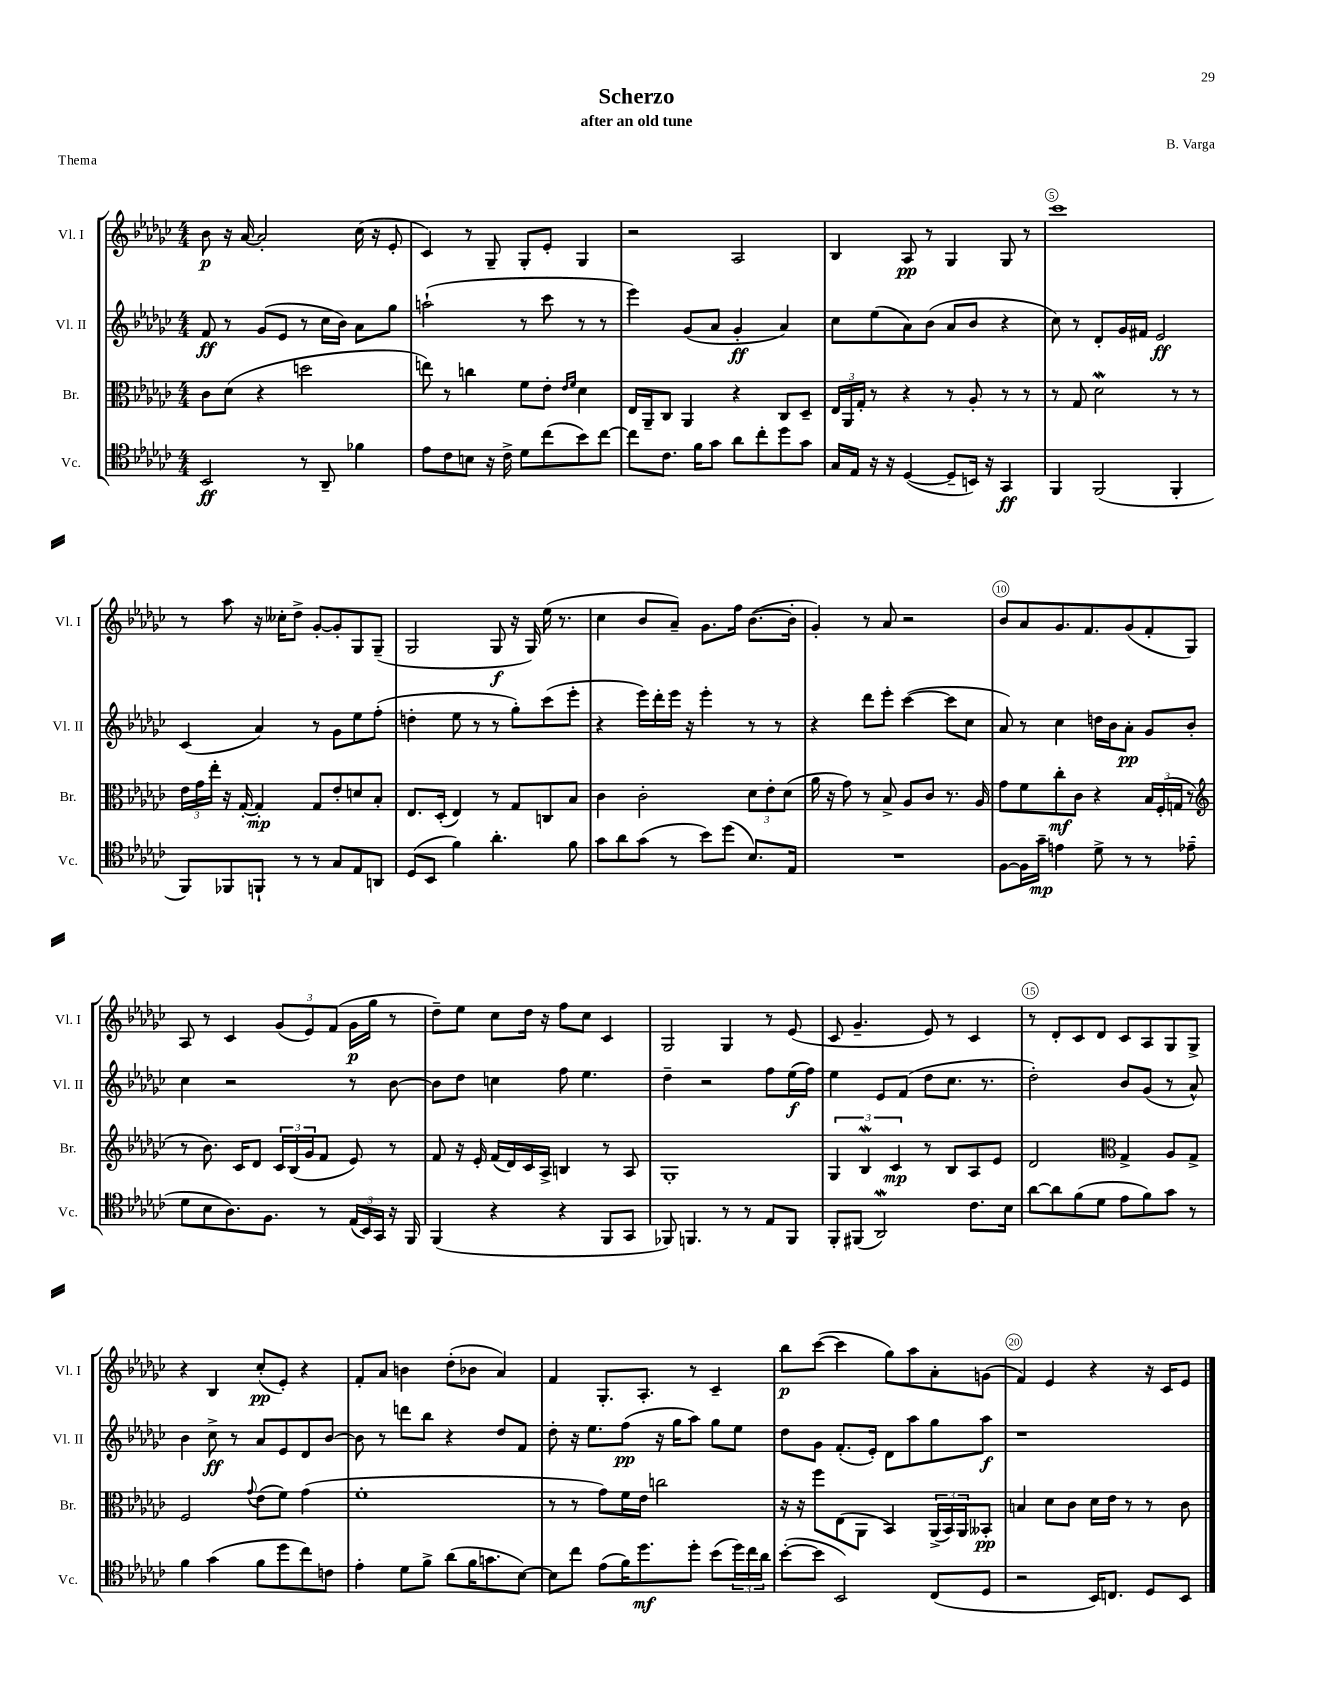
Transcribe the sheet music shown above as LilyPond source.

\header { title = "Scherzo" composer = "B. Varga" subtitle = "after an old tune" piece = "Thema" }
<<
\new StaffGroup <<
\new Staff = "s0" \with { instrumentName = "Vl. I" shortInstrumentName = "Vl. I" } {
    \clef treble \key ges \major \numericTimeSignature \time 4/4
    bes'8\p r16 aes'16~ aes'2-. ces''16( r16 ees'8-. |
    ces'4) r8 ges8-- ges8-. ees'8-. ges4 |
    r2 aes2 |
    bes4 aes8\pp r8 ges4 ges8 r8 |
    ces'''1 |
    r8 aes''8 r16 ceses''16-. des''8-> ges'8~-. ges'8-. ges8 ges8--( |
    ges2 ges8\f r16 ges16) ees''16( r8. |
    ces''4 bes'8 aes'8--) ges'8. f''16 bes'8.~( bes'16-. |
    ges'4-.) r8 aes'8 r2 |
    bes'8 aes'8 ges'8. f'8. ges'8( f'8-. ges8) |
    aes8 r8 ces'4 \tuplet 3/2 { ges'8( ees'8) f'8( } ges'16\p ges''16 r8 |
    des''8--) ees''8 ces''8 des''16 r16 f''8 ces''8 ces'4 |
    ges2 ges4 r8 ees'8( |
    ces'8 ges'4.-- ees'8) r8 ces'4 |
    r8 des'8-. ces'8 des'8 ces'8 aes8 ges8 ges8-> |
    r4 bes4 ces''8-.\pp( ees'8-.) r4 |
    f'8-. aes'8 b'4 des''8-.( bes'8 aes'4) |
    f'4 ges8.-. aes8.-. r8 ces'4-- |
    bes''8\p ces'''8~( ces'''4 ges''8) aes''8 aes'8-. g'8( |
    f'4) ees'4 r4 r16 ces'16 ees'8 \bar "|." |
}
\new Staff = "s1" \with { instrumentName = "Vl. II" shortInstrumentName = "Vl. II" } {
    \clef treble \key ges \major \numericTimeSignature \time 4/4
    f'8\ff r8 ges'8( ees'8 r8 ces''16 bes'16) aes'8 ges''8 |
    a''2-!( r8 ces'''8 r8 r8 |
    ees'''4) ges'8( aes'8 ges'4-.\ff aes'4) |
    ces''8 ees''8( aes'8) bes'8( aes'8 bes'8 r4 |
    ces''8) r8 des'8-. ges'16 fis'16 ees'2\ff |
    ces'4( aes'4) r8 ges'8 ees''8 f''8-.( |
    d''4-. ees''8 r8 r8 ges''8-.) ces'''8( ees'''8-. |
    r4 ees'''16) des'''16-. ees'''16 r16 ees'''4-. r8 r8 |
    r4 des'''8 ees'''8-. ces'''4~( ces'''8 ces''8 |
    aes'8) r8 ces''4 d''16 bes'16 aes'8-.\pp ges'8 bes'8-. |
    ces''4 r2 r8 bes'8~ |
    bes'8 des''8 c''4 f''8 ees''4. |
    des''4-- r2 f''8 ees''16\f( f''16) |
    ees''4 ees'8 f'8( des''8 ces''8. r8. |
    des''2-.) bes'8 ges'8( r8 aes'8-^) |
    bes'4 ces''8->\ff r8 aes'8 ees'8 des'8 bes'8~ |
    bes'8 r8 d'''8 bes''8 r4 des''8 f'8 |
    des''8-. r16 ees''8. f''8\pp( r16 ges''16 aes''8) ges''8 ees''8 |
    des''8 ges'8 f'8.-.( ees'16-.) des'8 aes''8 ges''8 aes''8\f |
    r1 \bar "|." |
}
\new Staff = "s2" \with { instrumentName = "Br." shortInstrumentName = "Br." } {
    \clef alto \key ges \major \numericTimeSignature \time 4/4
    ces'8 des'8( r4 d''2 |
    e''8) r8 c''4 f'8 ees'8-. \grace { ees'16 f'16 } des'4 |
    ees16 aes,16-- ces8 aes,4 r4 ces8 des8-- |
    \tuplet 3/2 { ees16 aes,16 ges16-. } r8 r4 r8 aes8-. r8 r8 |
    r8 ges8 des'2\mordent r8 r8 |
    \tuplet 3/2 { ees'16 ges'16 ees''16-. } r16 ges16~-. ges4-.\mp ges8 ees'8-. d'8 bes8-. |
    ees8. des16-.( ees4) r8 ges8 c8 bes8 |
    ces'4 ces'2-. \tuplet 3/2 { des'8 ees'8-. des'8( } |
    aes'16 r16 ges'8) r8 bes8-> aes8 ces'8 r8. aes16 |
    ges'8 f'8 ces''8-.\mf ces'8 r4 \tuplet 3/2 { bes16 f16-.( g16 } r8 |
    \clef treble r8 bes'8.) ces'16 des'8 \tuplet 3/2 { ces'16 bes16( ges'16 } f'8 ees'8) r8 |
    f'8 r16 ees'16-. f'16( des'16) ces'16 aes16-> b4 r8 aes8 |
    ges1-. |
    \tuplet 3/2 { ges4 bes4\mordent ces'4\mp } r8 bes8 aes8 ees'8 |
    des'2 \clef alto ges4-> aes8 ges8-> |
    f2 \appoggiatura { ges'8 } ees'8( f'8) ges'4( |
    f'1-. |
    r8 r8 ges'8) f'16 ees'16 c''2 |
    r16 r16 f''8 ees8( aes,8 bes,4) \tuplet 3/2 { aes,16->( bes,16) aes,16 } beses,8-.\pp |
    b4 des'8 ces'8 des'16 ees'16 r8 r8 ces'8 \bar "|." |
}
\new Staff = "s3" \with { instrumentName = "Vc." shortInstrumentName = "Vc." } {
    \clef tenor \key ges \major \numericTimeSignature \time 4/4
    bes,2\ff r8 aes,8-- fes'4 |
    ees'8 ces'8 b8 r16 ces'16-> des'8 ces''8( bes'8) ces''8~ |
    ces''8 ces'8. f'16 ges'8 aes'8 ces''8-. des''8 ges'8 |
    ges16 ees16 r16 r16 des4~( des8-- b,16) r16 ges,4\ff |
    f,4 f,2( f,4-. |
    f,8) fes,8 f,8-! r8 r8 ges8 ees8 a,8 |
    des8( bes,8 f'4) aes'4.-. f'8 |
    ges'8 aes'8 ges'8( r8 bes'8) des''8( bes8.) ees16 |
    R1 |
    f8~ f16 ges'16--\mp e'4 des'8-> r8 r8 ees'8--( |
    des'8 bes8 aes8.) f8. r8 \tuplet 3/2 { ees16( bes,16) ges,16 } r16 f,16 |
    f,4( r4 r4 f,8 ges,8 |
    fes,8) f,4. r8 r8 ees8 f,8 |
    f,8-. fis,8( aes,2\mordent) ces'8. bes16 |
    aes'8~ aes'8 f'8( des'8 ees'8 f'8) ges'8 r8 |
    f'4 ges'4( f'8 des''8 ces''8) c'8 |
    ees'4-. des'8 f'8-> aes'8( f'16 g'8. bes8~) |
    bes8 ces''8 ees'8( f'16) des''8.\mf des''8-. bes'8( \tuplet 3/2 { des''16) ces''16 aes'16 } |
    bes'8~-.( bes'8 bes,2) ces8( des8 |
    r2 bes,16) c8. des8 bes,8 \bar "|." |
}
>>
>>
\layout { \context { \Score \override BarNumber.break-visibility = ##(#f #t #t) barNumberVisibility = #(every-nth-bar-number-visible 5) \override BarNumber.stencil = #(make-stencil-circler 0.1 0.3 ly:text-interface::print) } }
